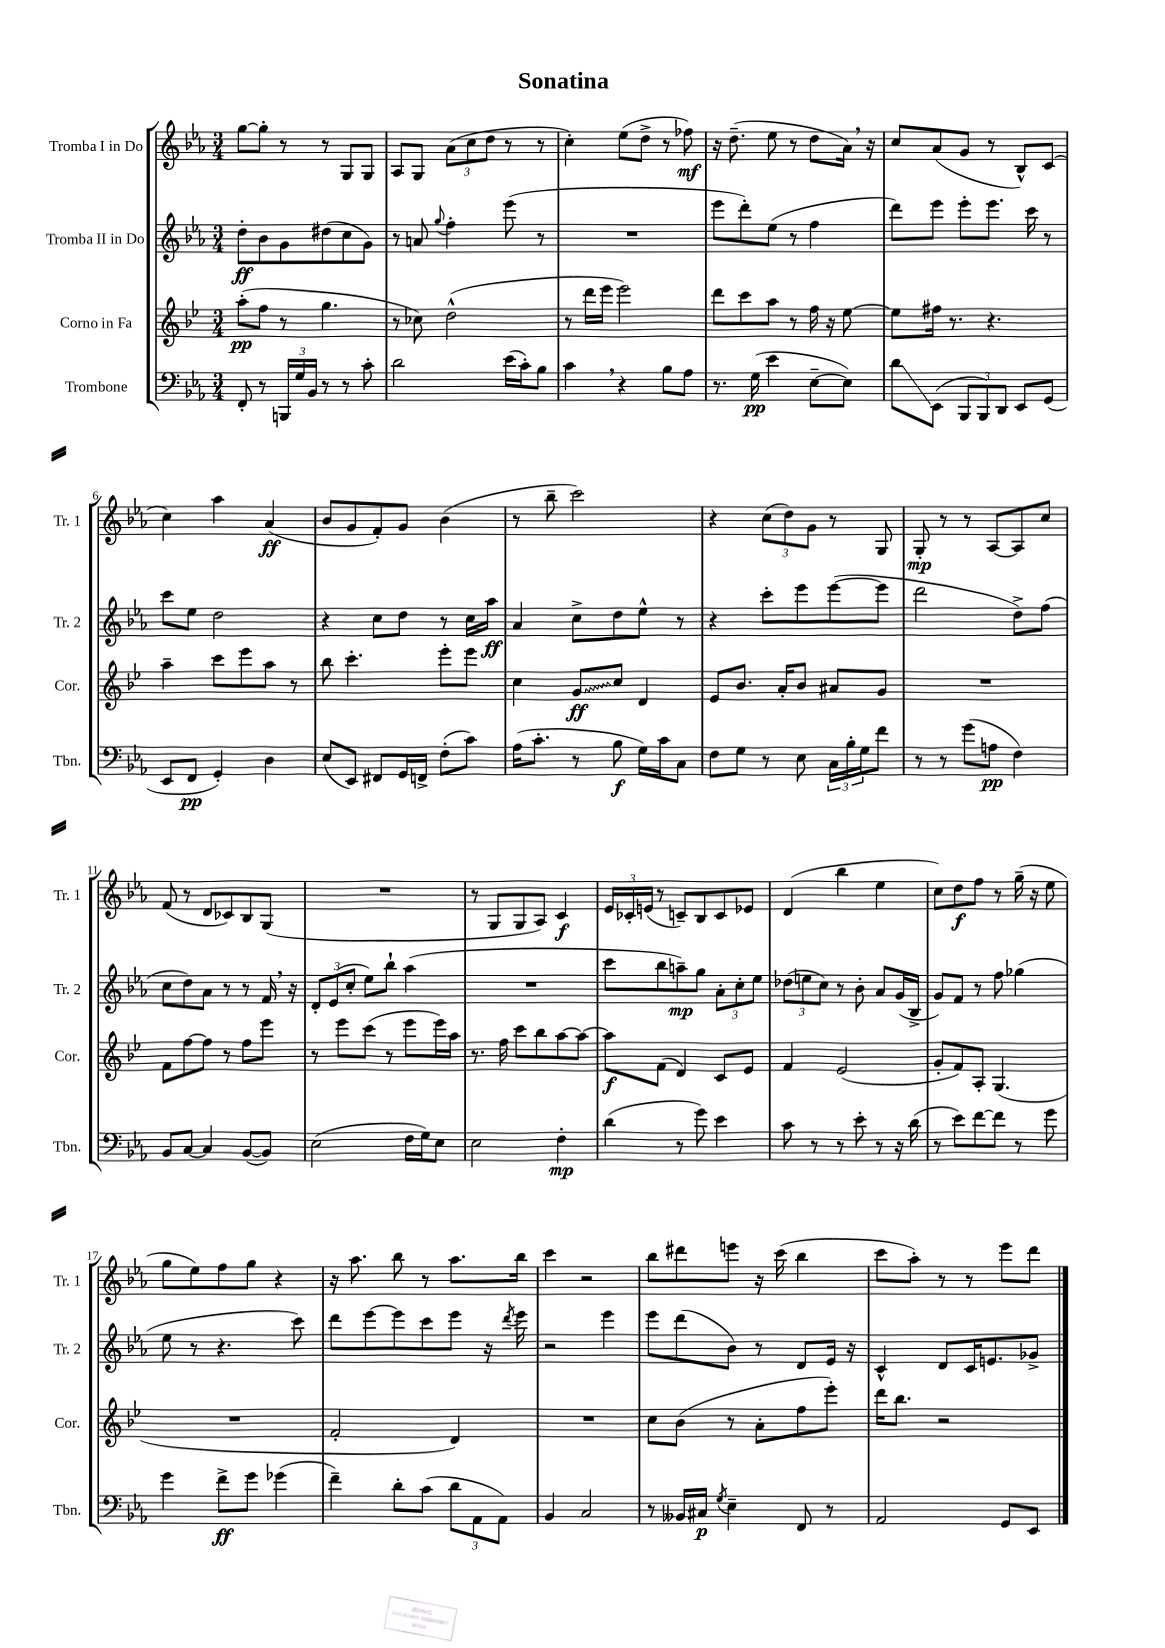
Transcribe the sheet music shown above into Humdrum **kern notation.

**kern	**kern	**kern	**kern
*staff4	*staff3	*staff2	*staff1
*clefF4	*clefG2	*clefG2	*clefG2
*k[b-e-a-]	*k[b-e-]	*k[b-e-a-]	*k[b-e-a-]
*M3/4	*M3/4	*M3/4	*M3/4
8FF'	(8aa'	8dd'	[8gg
8r	8ff	8b-	8gg']
24BBB	8r	8g	8r
24G	.	.	.
24BB-	.	.	.
8r	4.gg	(8dd#	8r
8r	.	8cc	8G
8c'	.	8g)	8G
=	=	=	=
2d	8r	8r	8A-
.	8cc-)	8a	8G
.	.	8qqgg	.
.	(2dd^^	4ff'	(12a-
.	.	.	12cc
.	.	.	12dd
(16e-	.	(8eee-	8r
16c')	.	.	.
8B-	.	8r	8r
=	=	=	=
4c	8r	2.r	4cc')
.	16ddd	.	.
.	16eee-	.	.
4r	2eee-)	.	(8ee-
.	.	.	8dd^
8B-	.	.	8r
8A-	.	.	8ff-)
=	=	=	=
8.r	8ddd	8eee-	16r
.	.	.	(8.dd~
.	8ccc	8ddd')	.
(16G	.	.	.
4e-	8aa	(8ee-	8ee-
.	8r	8r	8r
[8E-~	16ff	4ff	8dd
.	16r	.	.
8E-])	[8ee-	.	16a-)
.	.	.	16r
=	=	=	=
8d	8ee-]	8ddd)	8cc
(8EE-	16ff#	8eee-	(8a-
.	8.r	.	.
12BBB-	.	8eee-'	8g
12BBB-)	.	.	.
.	4.r	8.eee-	8r
12DD	.	.	.
8EE-	.	.	8B-^^)
.	.	16ccc	.
(8GG	.	8r	(8c
=	=	=	=
8EE-	4aa~	8ccc	4cc)
8FF	.	8ee-	.
4GG')	8ccc	2dd	4aa-
.	8eee-	.	.
4D	8aa	.	(4a-
.	8r	.	.
=	=	=	=
(8E-	8bb-	4r	8b-
8EE-)	4.ccc'	.	8g
8FF#	.	8cc	8f')
16GG	.	8dd	8g
16FF^	.	.	.
(8F'	8eee-'	8r	(4b-
8c)	8eee-	16cc	.
.	.	16aa-	.
=	=	=	=
(16A-	4cc	4a-	8r
8.c'	.	.	.
.	.	.	8bb-~
8r	8g	8cc^	2ccc)
8B-	8cc	8dd	.
16G)	4d	8ee-^^	.
16c	.	.	.
8C	.	8r	.
=	=	=	=
8F	8e-	4r	4r
8G	8.b-	.	.
8r	.	8ccc'	(12cc
.	16a'	.	.
.	.	.	12dd)
8E-	8b-	8eee-	.
.	.	.	12g
24C	8a#	([8eee-	8r
24B-'	.	.	.
24G	.	.	.
8f	8g	8eee-]	8G
=	=	=	=
8r	2.r	2ddd	8G'
8r	.	.	8r
(8g	.	.	8r
8A	.	.	[8A-
4F)	.	8dd^)	8A-]
.	.	(8ff	8cc
=	=	=	=
8BB-	8f	8cc	(8f
[8C	[8ff	8dd)	8r
4C]	8ff]	8a-	8d
.	8r	8r	8c-)
([8BB-	8ff	8r	8B-
8BB-])	8eee-	16f	(8G
.	.	16r	.
=	=	=	=
(2E-	8r	12d'	2.r
.	.	(12e-	.
.	8eee-	.	.
.	.	12cc'	.
.	(8ccc	8ee-)	.
.	8r	8bb-`	.
16F	8eee-	(4aa-	.
16G)	.	.	.
8E-	16eee-)	.	.
.	16aa	.	.
=	=	=	=
2E-	8.r	2.r	8r
.	.	.	8G
.	16ff	.	.
.	8ccc	.	8G
.	8bb-	.	8A-)
4F'	[8aa	.	4c
.	8aa_	.	.
=	=	=	=
(4d	8aa]	8ccc	24e-
.	.	.	24c-'
.	.	.	(24e
.	(8f	8bb-	8r
8r	4d)	8aa~)	8c~)
8g)	.	8gg	8B-
4e-	8c	12a-'	8c
.	.	12cc'	.
.	8e-	.	8e-
.	.	12ee-	.
=	=	=	=
8c	4f	(12dd-	(4d
.	.	12ee	.
8r	.	.	.
.	.	12cc)	.
8r	(2e-	8r	4bb-
8e-'	.	8b-'	.
8r	.	8a-	4ee-
16r	.	(16g	.
(16d	.	16B-^	.
=	=	=	=
8r	8g'	8g)	8cc)
8e-)	8f)	8f	8dd
[8f	8A'	8r	8ff
8f]	(4.G	8ff	8r
8r	.	(4gg-	(16gg~
.	.	.	16r
8g	.	.	8ee-
=	=	=	=
4g	2.r	8ee-	8gg
.	.	8r	8ee-)
8f^	.	4.r	8ff
8g	.	.	8gg
(4g-	.	.	4r
.	.	8ccc)	.
=	=	=	=
4f~)	2f'	8ddd	16r
.	.	.	8.aa-
.	.	[8eee-	.
8d'	.	8eee-]	8bb-
(8c	.	8ccc	8r
12d	4d)	8eee-	8.aa-
12AA-	.	.	.
.	.	16r	.
12AA-)	.	.	.
.	.	8qddd	.
.	.	16eee-	16bb-
=	=	=	=
4BB-	2.r	2r	4ccc
2C	.	.	2r
.	.	4eee-	.
=	=	=	=
8r	8cc	8eee-	8bb-
16BB--	(8b-	(8ddd	8ddd#
16C#	.	.	.
8qG	.	.	.
4E-~	8r	8b-)	8eee
.	8a'	8r	16r
.	.	.	(16ccc
8FF	8ff	8d	4bb-
8r	8eee-')	16e-	.
.	.	16r	.
=	=	=	=
2AA-	16ddd	4c^^	8ccc
.	8.bb-	.	.
.	.	.	8aa-')
.	2r	8d	8r
.	.	16c	8r
.	.	8.e	.
8GG	.	.	8eee-
8EE-	.	8g-^	8ddd
==	==	==	==
*-	*-	*-	*-
